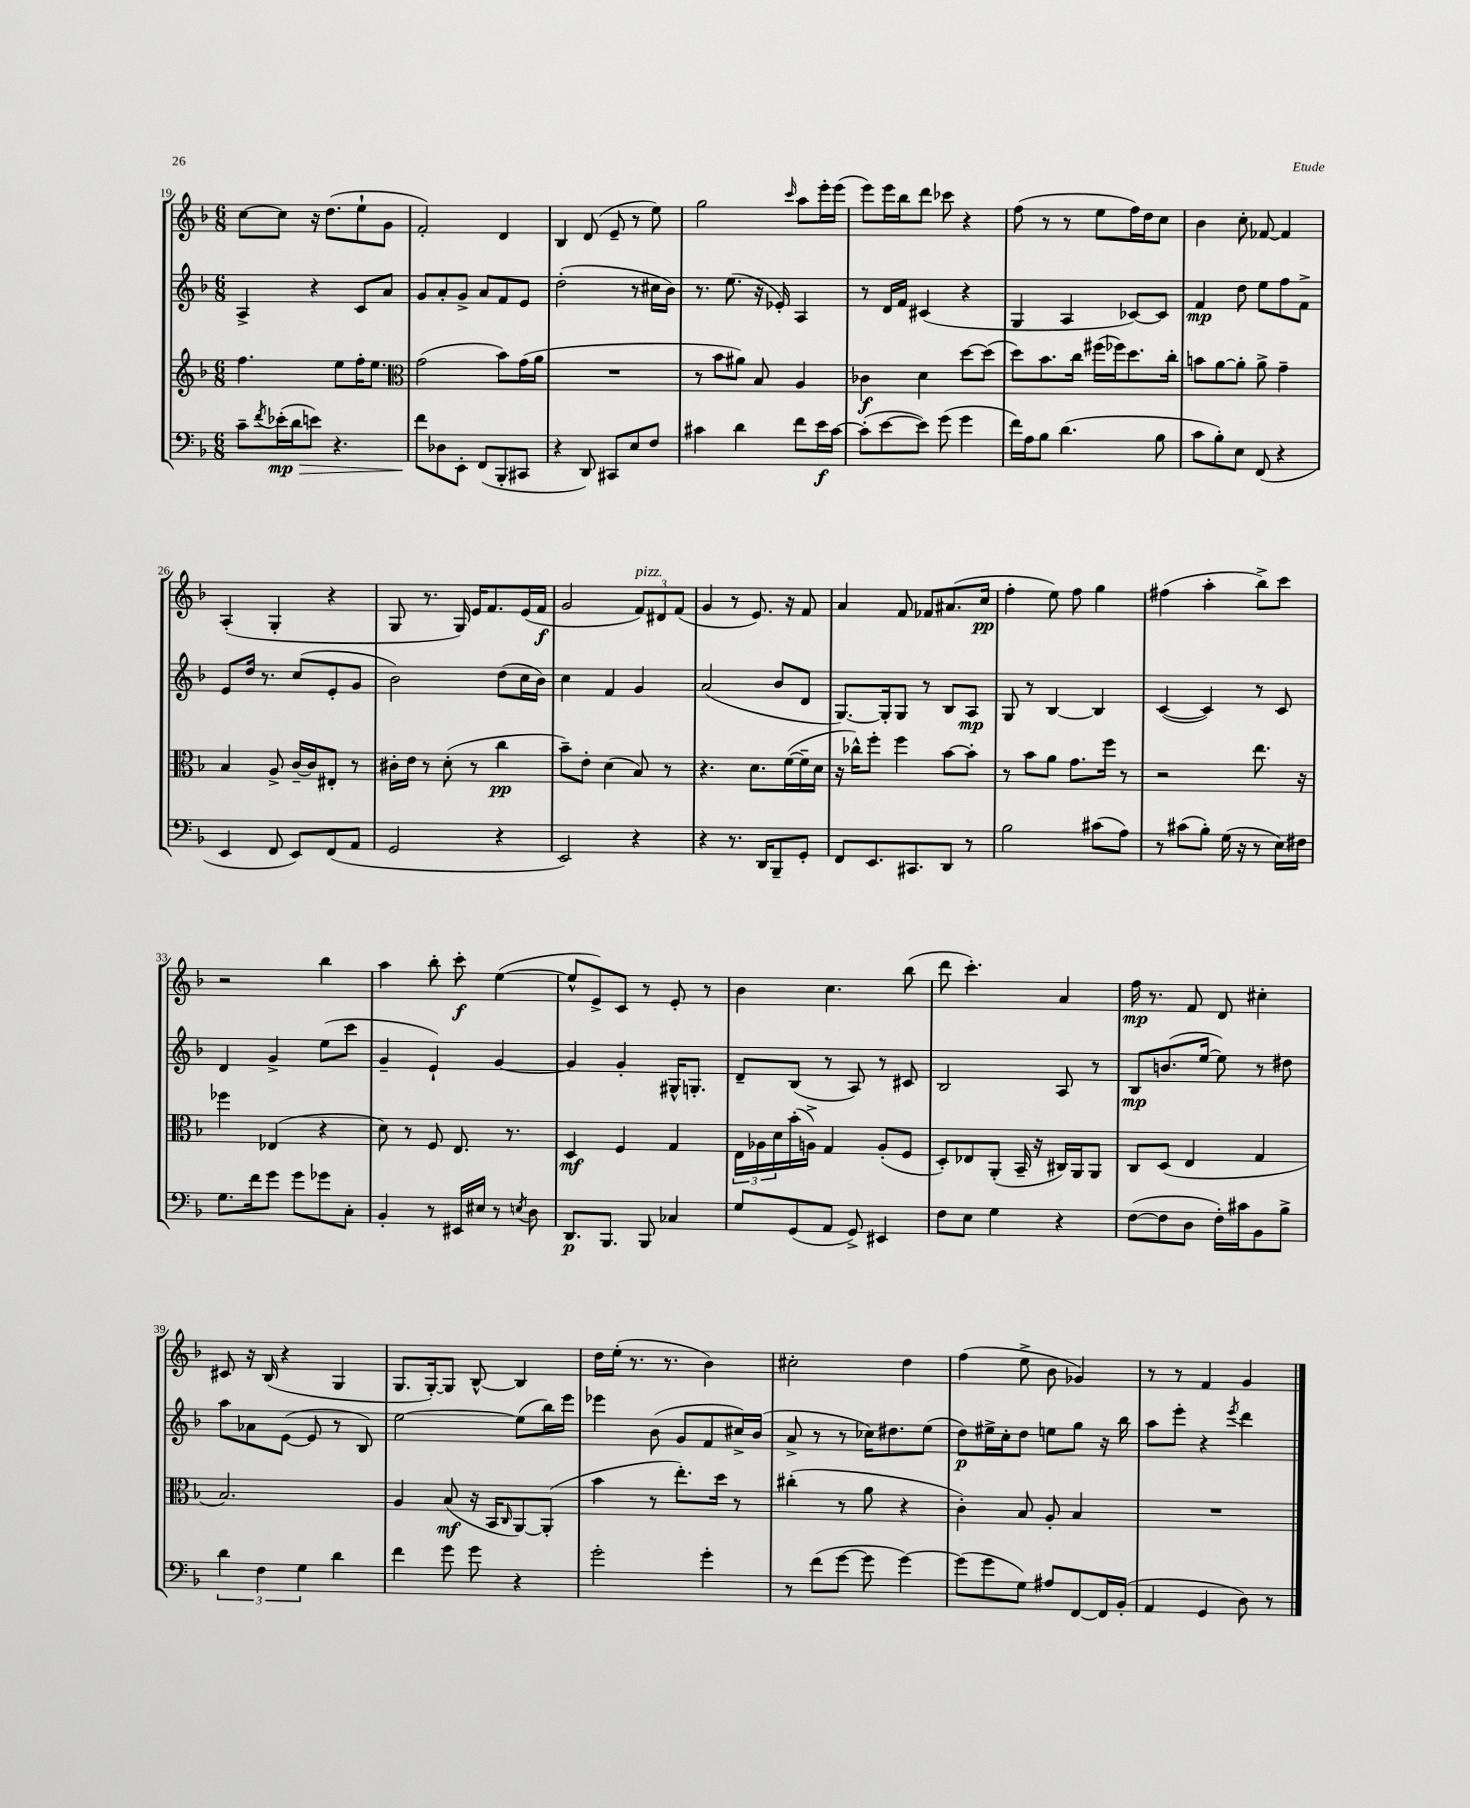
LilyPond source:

<<
\new StaffGroup <<
\new Staff = "s0" {
    \clef treble \key f \major \numericTimeSignature \time 6/8
    c''8~ c''8 r16 d''8.( e''8-! g'8 |
    f'2-.) d'4 |
    bes4 d'8( e'8-- r8 e''8) |
    g''2 \grace { c'''16 } a''8 e'''16-. e'''16( |
    e'''8) e'''16 bes''16 d'''8 ces'''8 r4 |
    f''8( r8 r8 e''8 f''16) d''16 c''8 |
    bes'4 c''8-. fes'8~ fes'4 |
    a4-.( g4-. r4 |
    g8 r8. g16) e'16 f'8. e'16( f'16\f |
    g'2 \tuplet 3/2 { f'8^\markup { \italic "pizz." }) dis'8 f'8( } |
    g'4 r8 e'8.) r16 f'8 |
    a'4 f'8 fes'8 ais'8.( c''16\pp |
    f''4-. e''8) f''8 g''4 |
    fis''4( a''4-. bes''8->) c'''8 |
    r2 bes''4 |
    a''4 bes''8-. c'''8-.\f e''4~( |
    e''8-^ e'8->) c'8 r8 e'8-. r8 |
    bes'4 c''4. bes''8( |
    d'''8 c'''4.-.) a'4 |
    f''16\mp r8. f'8 d'8 cis''4-. |
    cis'8 r16 bes16( r4 g4 |
    g8. g16~-.) g8 bes8~-^ bes4 |
    d''16 e''16-.( r8. r8. bes'4) |
    cis''2-. d''4 |
    f''4( e''8-> bes'8 ges'4) |
    r8 r8 f'4 g'4 \bar "|." |
}
\new Staff = "s1" {
    \clef treble \key f \major \numericTimeSignature \time 6/8
    a4-> r4 c'8 a'8 |
    g'8 a'8-. g'8-> a'8 f'8 e'8 |
    d''2-.( r8 cis''16 bes'16) |
    r8. e''8.( r16 ees'16-.) a4 |
    r8 d'16 f'16 cis'4( r4 |
    g4 a4 ces'8~) ces'8 |
    f'4\mp d''8 e''8 f''8 f'8-> |
    e'8 d''16 r8. c''8( e'8-. g'8 |
    bes'2) d''8( c''16 bes'16) |
    c''4 f'4 g'4 |
    a'2( bes'8 d'8 |
    g8.~) g16-. g8 r8 bes8 a8\mp |
    g8 r8 bes4~ bes4 |
    c'4~( c'4) r8 c'8 |
    d'4 g'4-> e''8( c'''8 |
    g'4-- e'4-!) g'4~ |
    g'4 g'4-. gis16-^ g8.-. |
    d'8-- bes8( r8 a8) r8 cis'8 |
    bes2 a8 r8 |
    bes8\mp b'8.( e''16~ e''8) r8 dis''8 |
    a''8 aes'8 e'8~( e'8 r8 bes8) |
    e''2~ e''8( bes''16) e'''16 |
    ees'''4 bes'8( g'8 f'8 cis''16->) bes'16( |
    a'8-> r8 r8 ces''16) dis''8. e''8( |
    d''8\p) eis''16-> c''16-. d''8 e''8 g''8 r16 bes''16 |
    a''8 e'''8-. r4 \acciaccatura { e'''8 } d'''4 \bar "|." |
}
\new Staff = "s2" {
    \clef treble \key f \major \numericTimeSignature \time 6/8
    f''4. e''8 f''16-. e''8. |
    \clef alto g'2( bes'8) g'16( a'16 |
    R2. |
    r8 bes'8 ais'8) bes8 a4 |
    ces'4\f d'4 d''8~ d''8( |
    d''8) bes'8. c''16 fis''16( fes''16) d''8. c''16-. |
    b'8 a'8~ a'8-. a'8-> g'4-- |
    bes4 a8-> c'16~-- c'16 eis8-. r8 |
    cis'16-. e'16 r8 d'8-.( r8 c''4\pp |
    bes'8--) e'8-. d'4( bes8) r8 |
    r4. d'8. f'16~( f'16-- d'16 |
    r16 ces''16-^) f''8-. f''4 bes'8~ bes'8-. |
    r8 bes'8 a'8 g'8. f''16 r8 |
    r2 e''8. r16 |
    fes''4 ees4( r4 |
    d'8) r8 f8 e8. r8. |
    d4\mf f4 g4 |
    \tuplet 3/2 { e16 aes16 d'16 } bes'16-.( a16->) g4 a8-.( f8 |
    d8-.) ees8 a,8-.( bes,16-- r16 cis16) a,16 a,8 |
    c8 d8( e4 g4 |
    bes2.) |
    a4 bes8\mf( r16 bes,16 \grace { c16 } a,8~) a,8-.( |
    bes'4 r8 e''8.-.) d''16 r8 |
    cis''4-.( r8 a'8 r4 |
    c'4-.) bes8 a8-. bes4 |
    R2. \bar "|." |
}
\new Staff = "s3" {
    \clef bass \key f \major \numericTimeSignature \time 6/8
    c'8-- \acciaccatura { f'8 } ees'16-.\mp\>( d'16 e'8) r4. |
    f'8\! des8 e,8-. f,8( bes,,8-. cis,8 |
    r4 d,8) cis,8 e8 f8 |
    cis'4 d'4 f'8 e'16\f cis'16~ |
    cis'8-.( e'8~ e'8) g'8( g'4 |
    f'16) a16 bes8 d'4.( bes8 |
    c'8 bes8-.) e8 f,8( r4 |
    e,4 f,8 e,8) f,8( a,8 |
    g,2 r4 |
    e,2) r4 |
    r4 r8. d,16 bes,,8-- g,8-. |
    f,8 e,8. cis,8. d,8 r8 |
    bes2 cis'8( a8) |
    r8 cis'8( bes8-.) g16( r16 r8 e16) fis16 |
    g8. f'16 g'8 g'8 ges'8 c8-. |
    bes,4-. r8 eis,16 eis16 r8 \acciaccatura { e8 } d8 |
    d,8.\p bes,,8. bes,,8 ces4 |
    g8 g,8( a,8 g,8->) eis,4 |
    f8 e8 g4 r4 |
    f8~( f8 d8 f16-.) cis'16 bes,8 bes8-> |
    \tuplet 3/2 { d'4 f4 g4 } d'4 |
    f'4 g'8 g'8 r4 |
    g'2-. g'4-. |
    r8 f'8( g'8~ g'8 g'4~) |
    g'8( g'8 g8) ais8 f,8~ f,16 bes,16-.( |
    a,4 g,4 d8) r8 \bar "|." |
}
>>
>>
\layout { \context { \Score currentBarNumber = #19 } }
